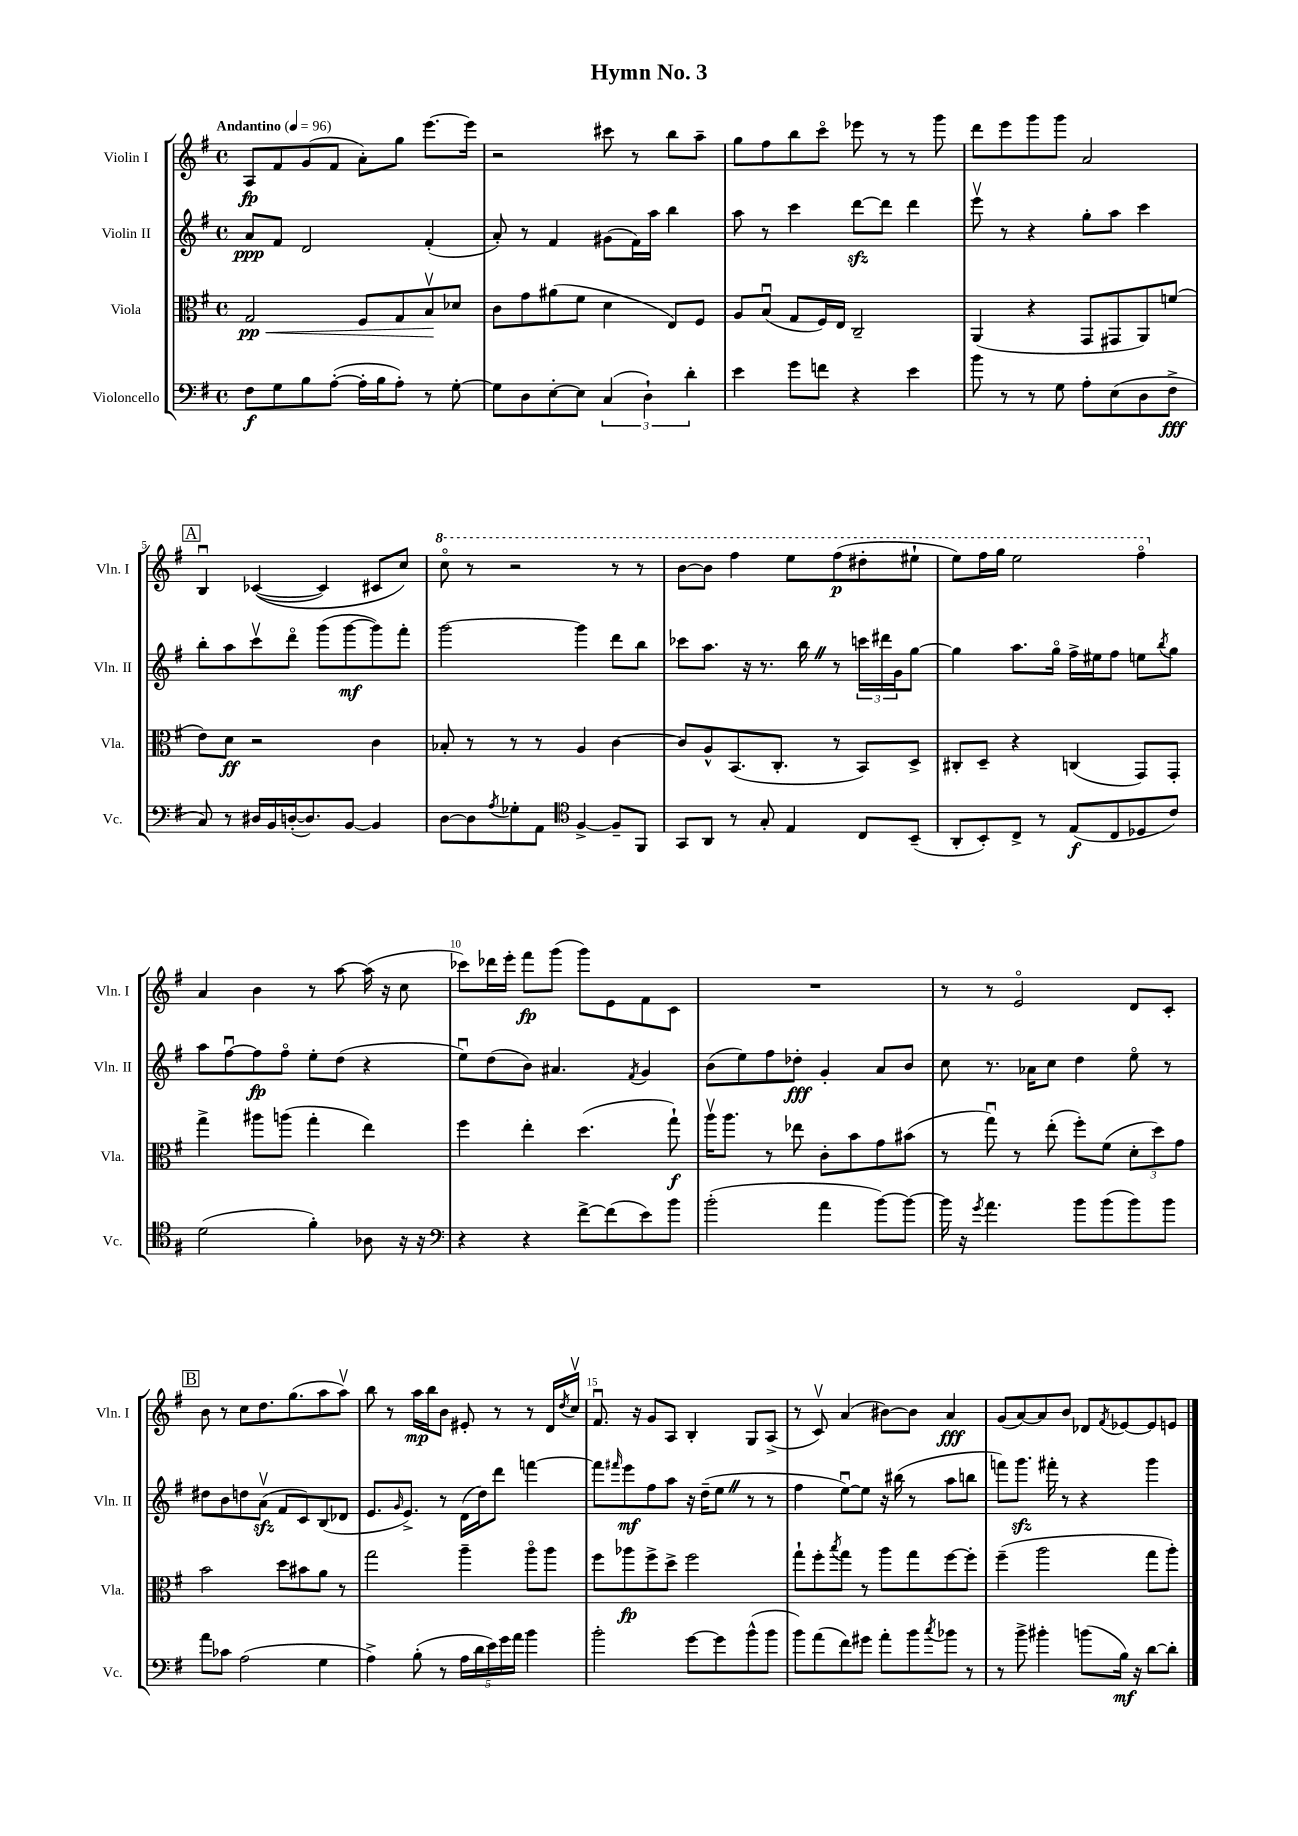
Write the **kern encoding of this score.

**kern	**kern	**kern	**kern
*staff4	*staff3	*staff2	*staff1
*clefF4	*clefC3	*clefG2	*clefG2
*k[f#]	*k[f#]	*k[f#]	*k[f#]
*M4/4	*M4/4	*M4/4	*M4/4
*met(c)	*met(c)	*met(c)	*met(c)
*MM96	*MM96	*MM96	*MM96
8F#	2G	8a	8A
8G	.	8f#	8f#
8B	.	2d	(8g
([8A'	.	.	8f#
16A']	8F#	.	8a')
16B	.	.	.
8A')	8G	.	8gg
8r	8Bv	(4f#'	[8.eee
[8G'	8d-	.	.
.	.	.	16eee]
=	=	=	=
8G]	8c	8a')	2r
8D	8g	8r	.
[8E'	(8a#	4f#	.
8E]	8f#	.	.
(6C	4d	(8g#	8ccc#
.	.	16f#)	8r
6D`)	.	.	.
.	.	16aa	.
.	8E)	4bb	8bb
6d'	.	.	.
.	8F#	.	8aa~
=	=	=	=
4e	8A	8aa	8gg
.	(8Bu	8r	8ff#
8g	8G	4ccc	8bb
8f	16F#)	.	8ccco
.	16E	.	.
4r	2C~	[8ddd	8eee-
.	.	8ddd]	8r
4e	.	4ddd	8r
.	.	.	8ggg
=	=	=	=
8b	(4AA	8eeev	8ddd
8r	.	8r	8eee
8r	4r	4r	8ggg
8G	.	.	8ggg
8A'	8GG	8gg'	2a
(8E	8GG#	8aa	.
8D	8AA)	4ccc	.
8F#^	(8f	.	.
=	=	=	=
8C)	8e)	8bb'	4Bu
8r	8d	8aa	.
16D#	2r	8cccv	&(([4c-
16BB	.	.	.
([16D'	.	8dddo	.
8.D])	.	.	.
.	.	(8ggg	4c-])
[8BB	.	[8ggg	.
4BB]	4c	8ggg])	8c#
.	.	8fff#'	8cc&)
=	=	=	=
[8D	8B-'	[2ggg	8ccco
8D]	8r	.	8r
8qA	.	.	.
8G-'	8r	.	2r
8AA	8r	.	.
*clefC4	*	*	*
[4F#^	4A	4ggg]	.
8F#~]	[4c	8ddd	8r
8FF#	.	8bb	8r
=	=	=	=
8GG	8c]	8ccc-	[8bb
8AA	8A^^	8.aa	8bb]
8r	(8.BB	.	4fff#
.	.	16r	.
8G'	.	8.r	.
.	8.C'	.	.
4E	.	.	8eee
.	.	16bb	.
.	8r	8r	(8fff#
8C	8BB)	24ccc	8ddd#'
.	.	24ddd#	.
.	.	24g	.
(8BB~	8D^	[8gg	8eee#`
=	=	=	=
8AA'	8C#'	4gg]	8eee)
8BB')	8D~	.	16fff#
.	.	.	16ggg
8C^	4r	8.aa	2eee
8r	.	.	.
.	.	16ggo	.
(8E	(4C	16ff#^	.
.	.	16ee#	.
8C	.	8ff#	.
8D-	8GG)	8ee	4fff#o
.	.	8qbb	.
8c)	8GG'	8gg	.
=	=	=	=
(2d	4gg^	8aa	4a
.	.	[8ff#u	.
.	8aa#	8ff#]	4b
.	(8aa	8ff#o	.
4f#')	4gg'	8ee'	8r
.	.	(8dd	[8aa
8A-	4ee)	4r	(16aa]
.	.	.	16r
16r	.	.	8cc
16r	.	.	.
=	=	=	=
*clefF4	*	*	*
4r	4ff#	8eeu)	8ccc-)
.	.	(8dd	16ddd-
.	.	.	16eee'
4r	4ee'	8b)	8fff#
.	.	4.a#	(8ggg
[8f#^	(4.dd	.	8ggg)
(8f#]	.	.	8e
.	.	8qf#	.
8e)	.	4g	8f#
8b	8gg`)	.	8c
=	=	=	=
(2b'	16aav	(8b	1r
.	8.aa	.	.
.	.	8ee)	.
.	8r	8ff#	.
.	8ee-	8dd-'	.
4a	8c'	4g'	.
.	8b	.	.
[8b)	8g	8a	.
8b_	(8b#	8b	.
=	=	=	=
16b]	8r	8cc	8r
16r	.	.	.
8qg	.	.	.
4.a	8ggu)	8.r	8r
.	8r	.	2eo
.	.	16a-	.
.	(8ee'	8cc	.
8b	8ff#')	4dd	.
(8b	(8f#	.	.
8b)	12d'	8eeo	8d
.	12dd)	.	.
8b	.	8r	8c'
.	12g	.	.
=	=	=	=
8a	2b	8dd#	8b
8c-	.	8b	8r
(2A	.	8dd	8cc
.	.	(8av	8.dd
.	8dd	8f#	.
.	.	.	(8.gg
.	8b#	8c)	.
4G	8a	(8B	8aa
.	8r	8d-	8aav)
=	=	=	=
4A^)	2gg	8.e	8bb
.	.	.	8r
.	.	16qqg	.
.	.	8.e^)	.
(8B'	.	.	16aa
.	.	.	16bb
8r	.	8r	8b
20A	4aa~	(16d	8e#'
20d	.	.	.
.	.	16dd)	.
20e)	.	.	.
.	.	8ddd	8r
20g	.	.	.
20a	.	.	.
4b	8aao	[4fff	8r
.	8aa	.	16d
.	.	.	8qdd
.	.	.	16ccv
=	=	=	=
2b'	8ff#	8fff]	8.f#u
.	.	16qqfff#	.
.	8aa-	8eee	.
.	.	.	16r
.	8ff#^	8ff#	8g
.	8dd^	8aa	8A
[8g	2ff#	16r	4B'
.	.	(16dd~	.
8g]	.	8ee	.
(8b^^	.	8r	8G
8b	.	8r	(8A^
=	=	=	=
8b)	8gg`	4ff#	8r
(8a	8ff#'	.	8cv)
.	8qbb	.	.
8f#)	8gg	[8eeu)	(4a
8g#	8r	8ee]	.
8a'	8aa	16r	[8b#)
.	.	(16bb#	.
8b	8gg	8r	8b#]
8qcc	.	.	.
8b-	[8ff#	8aa	4a
8r	8ff#']	8bb	.
=	=	=	=
8r	(4ff#~	8fff)	(8g
8b^	.	8.ggg	[8a)
4b#'	2aa	.	8a]
.	.	16fff#'	.
.	.	8r	8b
(8b	.	4r	8d-
.	.	.	8qf#
16B)	.	.	[8e-
16r	.	.	.
[8d	8gg	4ggg	8e-]
8d']	8aa')	.	8e
==	==	==	==
*-	*-	*-	*-
